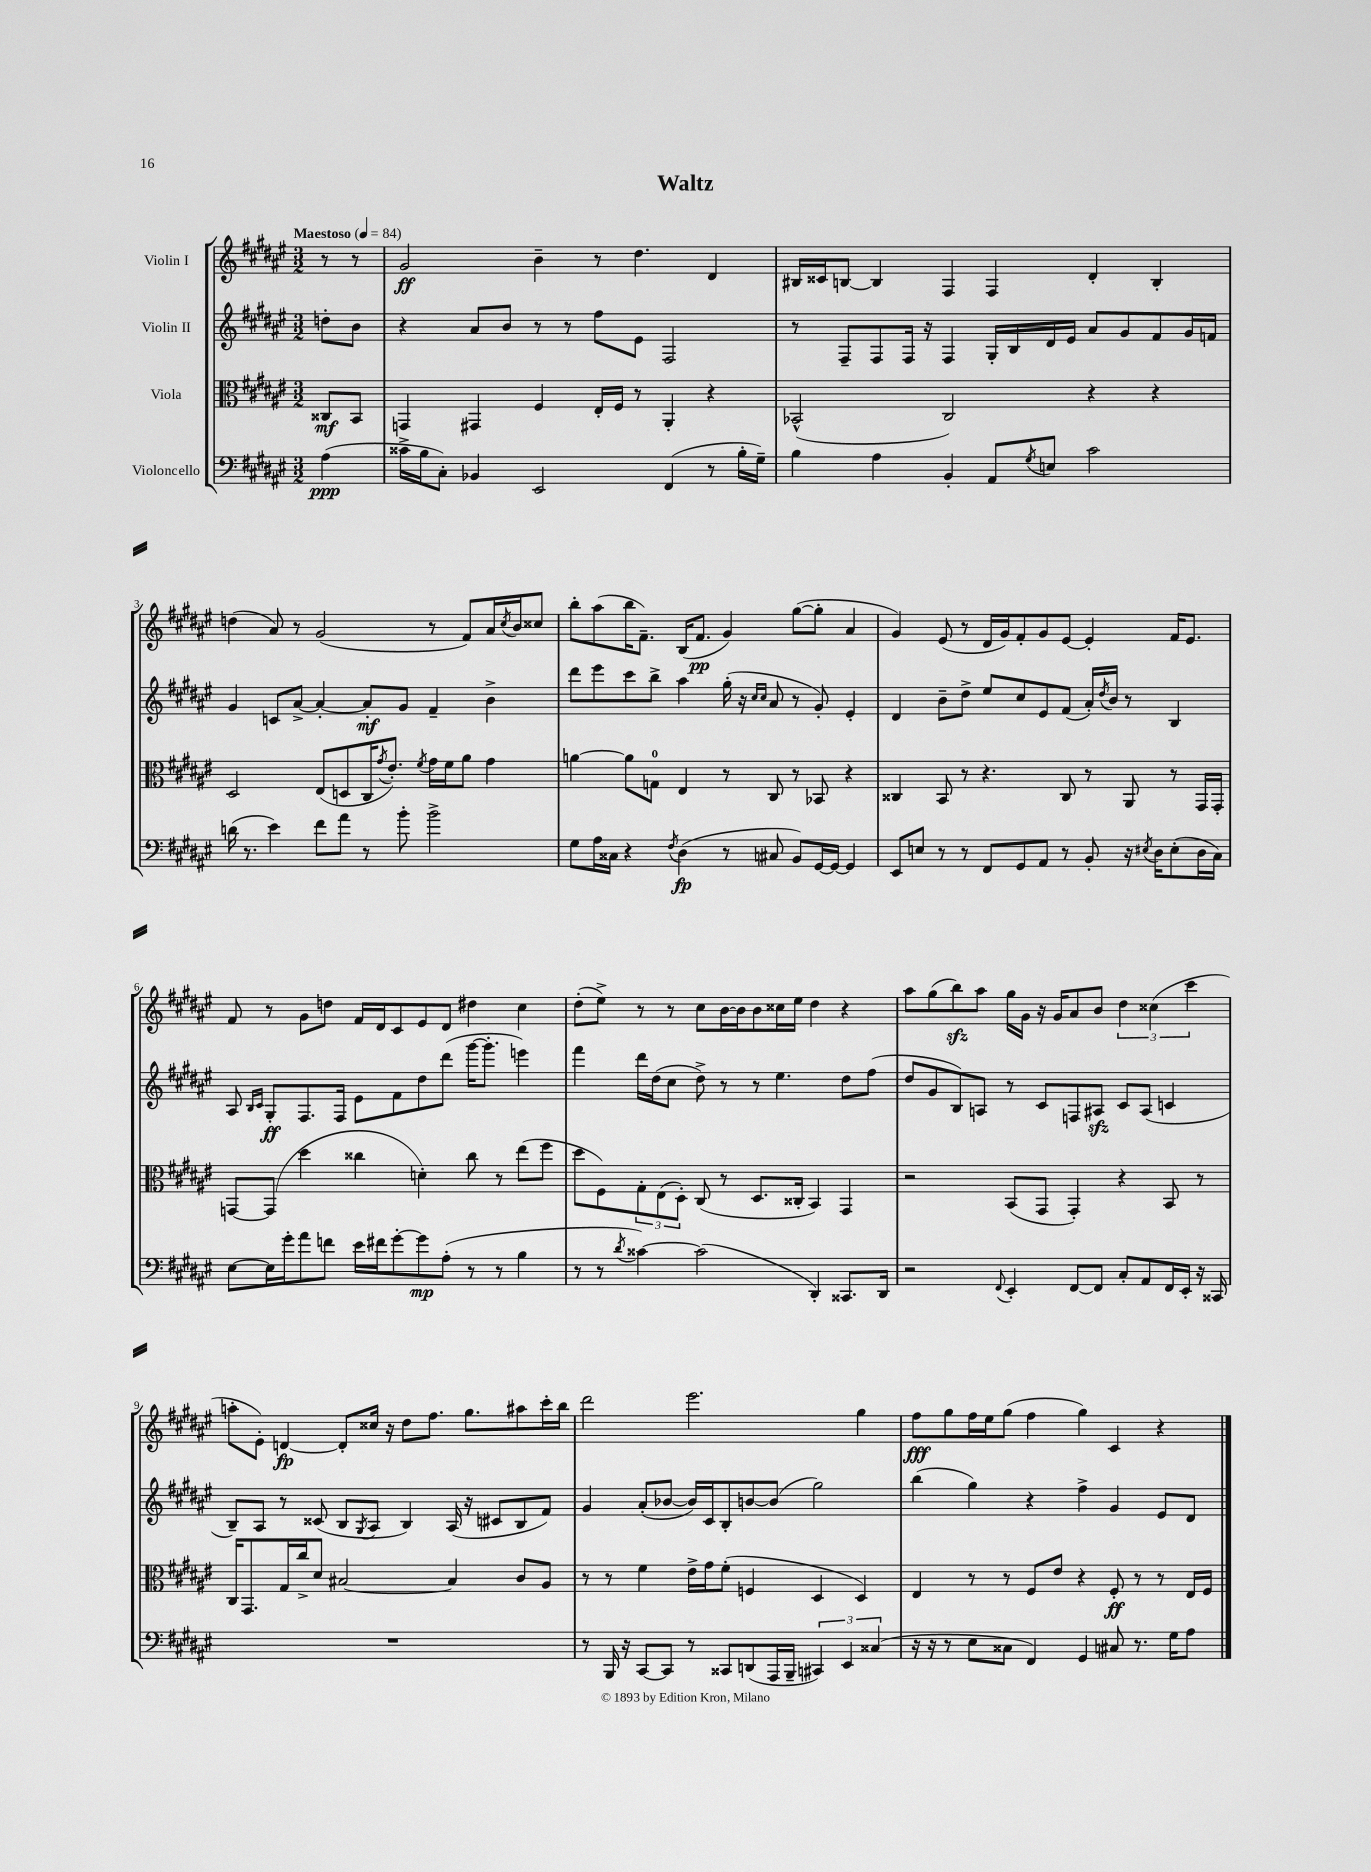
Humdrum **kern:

**kern	**kern	**kern	**kern
*staff4	*staff3	*staff2	*staff1
*clefF4	*clefC3	*clefG2	*clefG2
*k[f#c#g#d#a#e#]	*k[f#c#g#d#a#e#]	*k[f#c#g#d#a#e#]	*k[f#c#g#d#a#e#]
*M3/2	*M3/2	*M3/2	*M3/2
*MM84	*MM84	*MM84	*MM84
(4A#	8C##	8dd'	8r
.	8BB	8b	8r
=	=	=	=
16c##^	4GG	4r	2g#
16B	.	.	.
8C#')	.	.	.
4BB-	4GG#	8a#	.
.	.	8b	.
2EE#	4F#	8r	4b~
.	.	8r	.
.	16E#'	8ff#	8r
.	16F#	.	.
.	8r	8e#	4.dd#
(4FF#	4AA#'	2F#	.
8r	4r	.	4d#
16B'	.	.	.
16G#~)	.	.	.
=	=	=	=
4B	(2BB-^^	8r	16B#
.	.	.	16c##
.	.	8F#~	[8B
4A#	.	8F#	4B]
.	.	16F#	.
.	.	16r	.
4BB'	2C#)	4F#	4F#
8AA#	.	16G#'	4F#
.	.	16B	.
8qG#	.	.	.
8E	.	16d#	.
.	.	16e#	.
2c#	4r	8a#	4d#'
.	.	8g#	.
.	4r	8f#	4B'
.	.	16g#	.
.	.	16f	.
=	=	=	=
(16d	2D#	4g#	(4dd
8.r	.	.	.
4e#)	.	8c	8a#)
.	.	[8a#^	8r
8f#	(8E#	4a#'_	(2g#
8a#	8D	.	.
8r	16C#	8a#']	.
.	8qg#	.	.
.	8.e#')	.	.
8b'	.	8g#	.
.	8qf#	.	.
2b^	16g#	4f#~	8r
.	16f#	.	.
.	8a#	.	8f#)
.	4g#	4b^	16a#
.	.	.	8qcc#
.	.	.	16b
.	.	.	8cc##
=	=	=	=
8G#	[4a	8ddd#	8bb'
16A#	.	8eee#	(8aa#
16C##	.	.	.
4r	8a]	8ccc#	16bb
.	.	.	8.f#~)
.	8G	8bb^	.
8qF#	.	.	.
(4D#	4E#	4aa#	(16B
.	.	.	8.f#
8r	8r	(16gg#'	4g#)
.	.	16r	.
.	.	16qqcc#	.
.	.	16qqcc#	.
8C#	8C#	8a#	.
8BB)	8r	8r	([8gg#
[16GG#	8BB-	8g#')	8gg#']
16GG#_	.	.	.
4GG#]	4r	4e#'	4a#
=	=	=	=
8EE#	4C##	4d#	4g#)
8E	.	.	.
8r	8BB	8b~	(8e#
8r	8r	8dd#^	8r
8FF#	4.r	8ee#	16d#
.	.	.	16g#)
8GG#	.	8cc#	8f#'
8AA#	.	8e#	8g#
8r	8C##	(8f#	[8e#
8BB'	8r	16a#')	4e#']
.	.	8qdd#	.
.	.	16b	.
16r	8AA#	8r	.
8qE#	.	.	.
16D#	.	.	.
(8E#'	8r	4B	16f#
.	.	.	8.e#
16D#	16GG#	.	.
16C#)	16GG#'	.	.
=	=	=	=
[8E#	[8GG	8A#	8f#
.	.	16qqB	.
.	.	16qqc#	.
16E#]	(8GG]	8G#'	8r
16g#'	.	.	.
8a#	4dd#	8.F#	8g#
8f	.	.	8dd
.	.	16F#	.
16e#	4cc##	8e#	16f#
16f#	.	.	16d#
[8g#'	.	8f#	8c#
8g#]	4d')	8dd#	8e#
(8A#'	.	(8ddd#	8d#
8r	8cc##	[16ggg#	4dd#
.	.	8.ggg#']	.
8r	8r	.	.
4B	(8ee#	4eee)	4cc#
.	8ff#	.	.
=	=	=	=
8r	8dd#	4fff#	(8dd#'
8r	8F#)	.	8ee#^)
8qd#	.	.	.
[4c##)	12G#'	16ddd#	8r
.	.	(16dd#	.
.	(12E#	.	.
.	.	8cc#	8r
.	12D#')	.	.
(2c##]	(8C#	8dd#^)	8cc#
.	8r	8r	[16b
.	.	.	16b]
.	8.D#	8r	8b
.	.	4.ee#	16cc##
.	16C##'	.	16ee#
4DD#')	4BB)	.	4dd#
8.CC##	4GG#	8dd#	4r
.	.	(8ff#	.
16DD#	.	.	.
=	=	=	=
2r	2r	8dd#	8aa#
.	.	8g#	(8gg#
.	.	8B)	8bb)
.	.	8A	8aa#
8qqFF#	.	.	.
4EE#'	(8BB	8r	16gg#
.	.	.	16g#
.	8GG#	8c#	16r
.	.	.	16g#
[8FF#	4GG#')	8F	8a#
8FF#]	.	8A#	8b
8C#'	4r	8c#	6dd#
8AA#	.	(8A#	.
.	.	.	(6cc##
16FF#	8BB	4c	.
16EE#'	.	.	.
.	.	.	6ccc#
16r	8r	.	.
16CC##	.	.	.
=	=	=	=
1.r	16C#	8B~)	8aa'
.	8.GG#	.	.
.	.	8A#	8e#')
.	16G#	8r	[4d
.	16cc#^	.	.
.	8d#	(8c##	.
.	[2B#	8B	8d']
.	.	8qG#	.
.	.	8A#	16cc##
.	.	.	16r
.	.	4B)	8dd#
.	.	.	8.ff#
.	4B#]	(16A#	.
.	.	16r	8.gg#
.	.	8c#	.
.	8c#	8B	8aa#
.	8A#	8f#)	16ccc#'
.	.	.	16bb
=	=	=	=
8r	8r	4g#	2ddd#
16BBB	8r	.	.
16r	.	.	.
[8CC#	4f#	(8a#'	.
8CC#]	.	[8b-	.
8r	16e#^	16b-])	2.eee#
.	16g#	16c#	.
8CC##	(8f#'	8B'	.
(8DD	4F	[8b	.
16AAA#	.	(8b]	.
16BBB~	.	.	.
6CC#)	4D#	2gg#)	.
6EE#	.	.	.
.	4D#)	.	4gg#
(6C##	.	.	.
=	=	=	=
16r	4E#	(4bb	8ff#
16r	.	.	.
8r	.	.	8gg#
8E#	8r	4gg#)	16ff#
.	.	.	16ee#
8C##	8r	.	(8gg#
4FF#)	8F#	4r	4ff#
.	8e#	.	.
4GG#	4r	4ff#^	4gg#)
8C#	8F#'	4g#	4c#
8.r	8r	.	.
.	8r	8e#	4r
16G#	.	.	.
8A#	16E#	8d#	.
.	16F#	.	.
==	==	==	==
*-	*-	*-	*-
